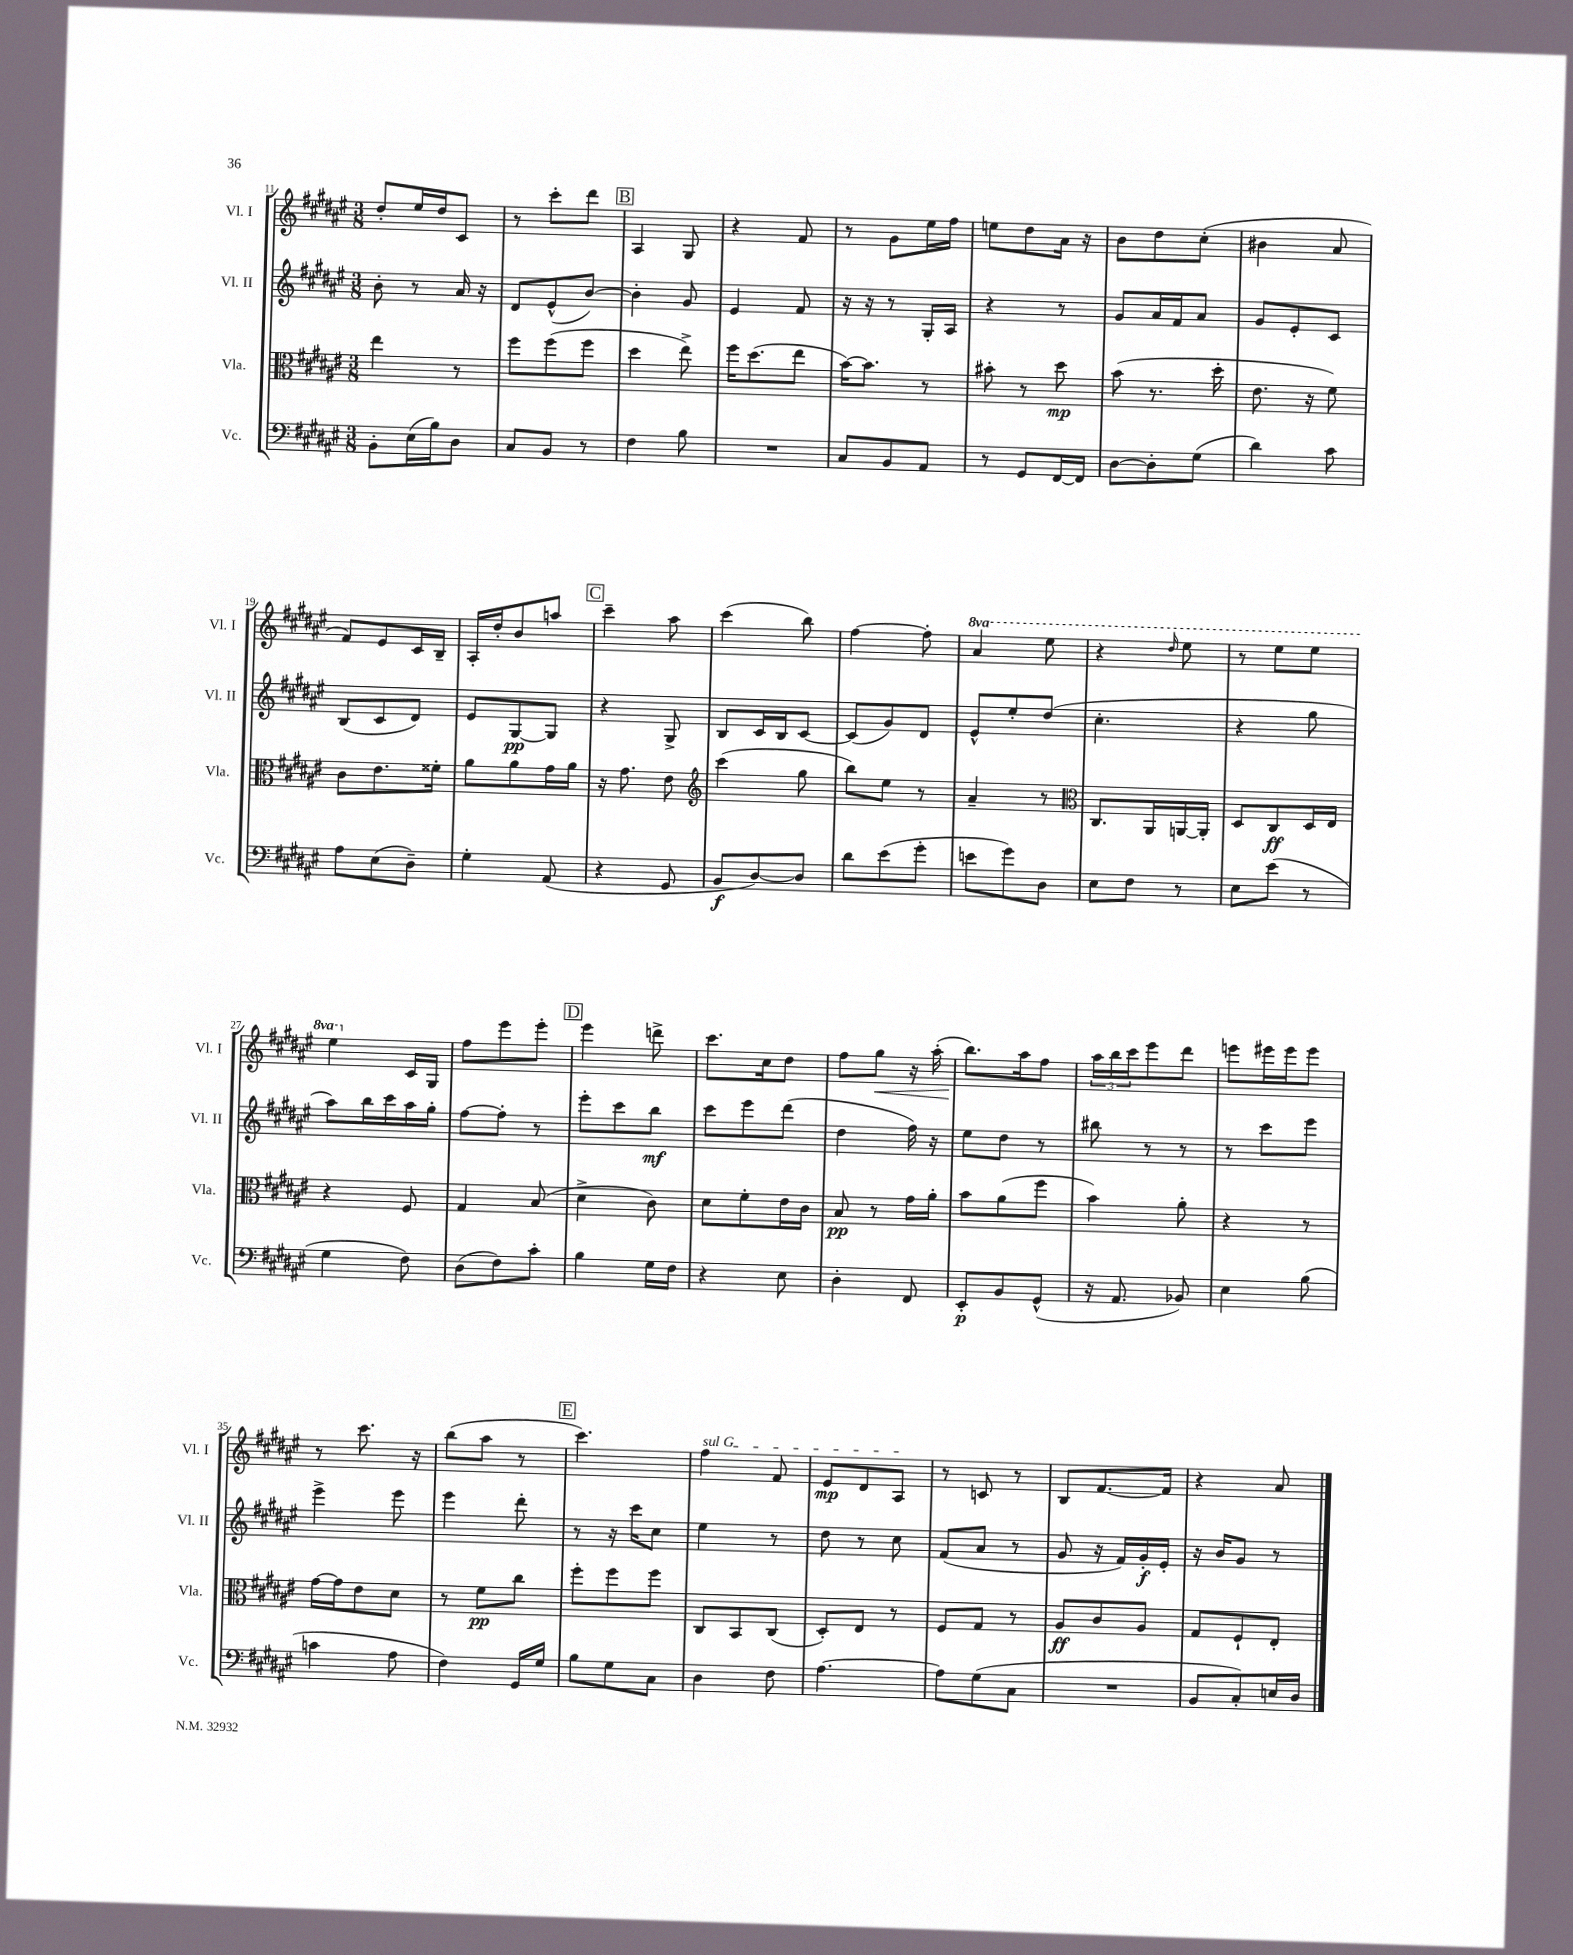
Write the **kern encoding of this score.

**kern	**kern	**kern	**kern
*staff4	*staff3	*staff2	*staff1
*clefF4	*clefC3	*clefG2	*clefG2
*k[f#c#g#d#a#e#]	*k[f#c#g#d#a#e#]	*k[f#c#g#d#a#e#]	*k[f#c#g#d#a#e#]
*M3/8	*M3/8	*M3/8	*M3/8
8BB'	4ee#	8b'	8dd#'
(16E#	.	8r	16ee#
16B)	.	.	16dd#
8D#	8r	16a#	8c#
.	.	16r	.
=	=	=	=
8C#	8ff#	8d#	8r
8BB	(8ff#	(8e#^^	8ccc#'
8r	8ff#	[8b)	8ddd#
=	=	=	=
4F#	4dd#	4b']	4A#
8B	8ee#^)	8g#	8G#
=	=	=	=
4.r	16ff#	4e#	4r
.	(8.dd#	.	.
.	8ee#	8f#	8f#
=	=	=	=
8C#	[16b)	16r	8r
.	8.b]	16r	.
8BB	.	8r	8g#
8AA#	8r	16G#'	16ee#
.	.	16A#	16ff#
=	=	=	=
8r	8b#'	4r	8ee
8GG#	8r	.	8dd#
[16FF#	8dd#	8r	16a#
16FF#]	.	.	16r
=	=	=	=
[8D#	(8b	8g#	8b
8D#']	8.r	16a#	8dd#
.	.	16f#	.
(8G#	.	8a#	(8cc#'
.	16dd#'	.	.
=	=	=	=
4d#)	8.e#	8g#	4b#
.	.	8e#'	.
.	16r	.	.
8c#	8f#)	8c#	8a#
=	=	=	=
8A#	8c#	(8B	8f#)
(8E#	8.e#	8c#	8e#
8D#~)	.	8d#)	16c#
.	16f##'	.	16B~
=	=	=	=
4G#'	8a#	8e#	16A#'
.	.	.	16dd#'
.	8a#	[8G#	8b
(8AA#	16g#	8G#]	8aa
.	16a#	.	.
=	=	=	=
4r	16r	4r	4ccc#~
.	8.g#	.	.
8GG#	8e#	8G#^	8aa#
=	=	=	=
*	*clefG2	*	*
8BB	(4ccc#	8B	(4ccc#
[8D#)	.	16c#	.
.	.	16B	.
8D#]	8gg#	[8c#	8bb)
=	=	=	=
8d#	8bb)	(8c#]	[4ff#
(8e#	8ee#	8g#)	.
8g#'	8r	8d#	8ff#']
=	=	=	=
8e	4a#~	8e#^^	4aa#
8g#)	.	8ee#'	.
8D#	8r	(8dd#	8eee#
=	=	=	=
*	*clefC3	*	*
8E#	8.C#	4.cc#'	4r
8F#	.	.	.
.	16AA#	.	.
.	.	.	16qqddd#
8r	[16AA	.	8eee#
.	16AA']	.	.
=	=	=	=
8E#	8D#	4r	8r
(8e#	8C#	.	8eee#
8r	16D#	8gg#	8eee#
.	16E#	.	.
=	=	=	=
4G#	4r	8aa#)	4eee#
.	.	16bb	.
.	.	16ccc#	.
8F#)	8F#	16aa#	16c#
.	.	16gg#'	16G#
=	=	=	=
(8D#	4G#	[8ff#	8ff#
8F#)	.	8ff#']	8eee#
8c#'	(8B	8r	8eee#'
=	=	=	=
4B	4d#^	8eee#'	4eee#
.	.	8ccc#	.
16G#	8c#)	8bb	8ddd^
16F#	.	.	.
=	=	=	=
4r	8d#	8ccc#	8.ccc#
.	8f#'	8eee#	.
.	.	.	16cc#
8E#	16e#	(8ddd#	8dd#
.	16c#	.	.
=	=	=	=
4D#'	8B	4dd#	8ff#
.	8r	.	8gg#
8FF#	16g#	16ff#)	16r
.	16a#'	16r	(16aa#'
=	=	=	=
8EE#'	8b	8ee#	8.bb)
8BB	(8a#	8dd#	.
.	.	.	16aa#
(8GG#^^	8ff#	8r	8ff#
=	=	=	=
16r	4b)	8bb#	24aa#
.	.	.	24bb
8.AA#	.	.	.
.	.	.	24ccc#
.	.	8r	8eee#
8BB-)	8a#'	8r	8ddd#
=	=	=	=
4E#	4r	8r	8eee
.	.	8ccc#	16eee#
.	.	.	16eee#
(8B	8r	8eee#	8eee#
=	=	=	=
4c	[16g#	4eee#^	8r
.	16g#]	.	.
.	8e#	.	8.ccc#
8A#	8d#	8eee#	.
.	.	.	16r
=	=	=	=
4F#)	8r	4eee#	(8bb
.	8f#	.	8aa#
16GG#	8cc#	8ddd#'	8r
16G#	.	.	.
=	=	=	=
8B	8ff#'	8r	4.ccc#)
8G#	8ff#	16r	.
.	.	16ccc#	.
8C#	8ff#	8cc#	.
=	=	=	=
4D#	8C#	4ee#	4ff#
.	8BB	.	.
8F#	(8C#	8r	8f#
=	=	=	=
[4.A#	8D#')	8dd#	8e#
.	8E#	8r	8d#
.	8r	8cc#	8A#
=	=	=	=
8A#]	8F#	(8f#	8r
(8G#	8G#	8a#	8c
8C#	8r	8r	8r
=	=	=	=
4.r	8A#	8g#	8B
.	8c#	16r	[8.f#
.	.	16f#)	.
.	8A#	16g#'	.
.	.	16e#'	16f#]
=	=	=	=
8BB	8G#	16r	4r
.	.	16b	.
8C#')	8F#`	8g#	.
16E	8E#'	8r	8a#
16D#	.	.	.
==	==	==	==
*-	*-	*-	*-
